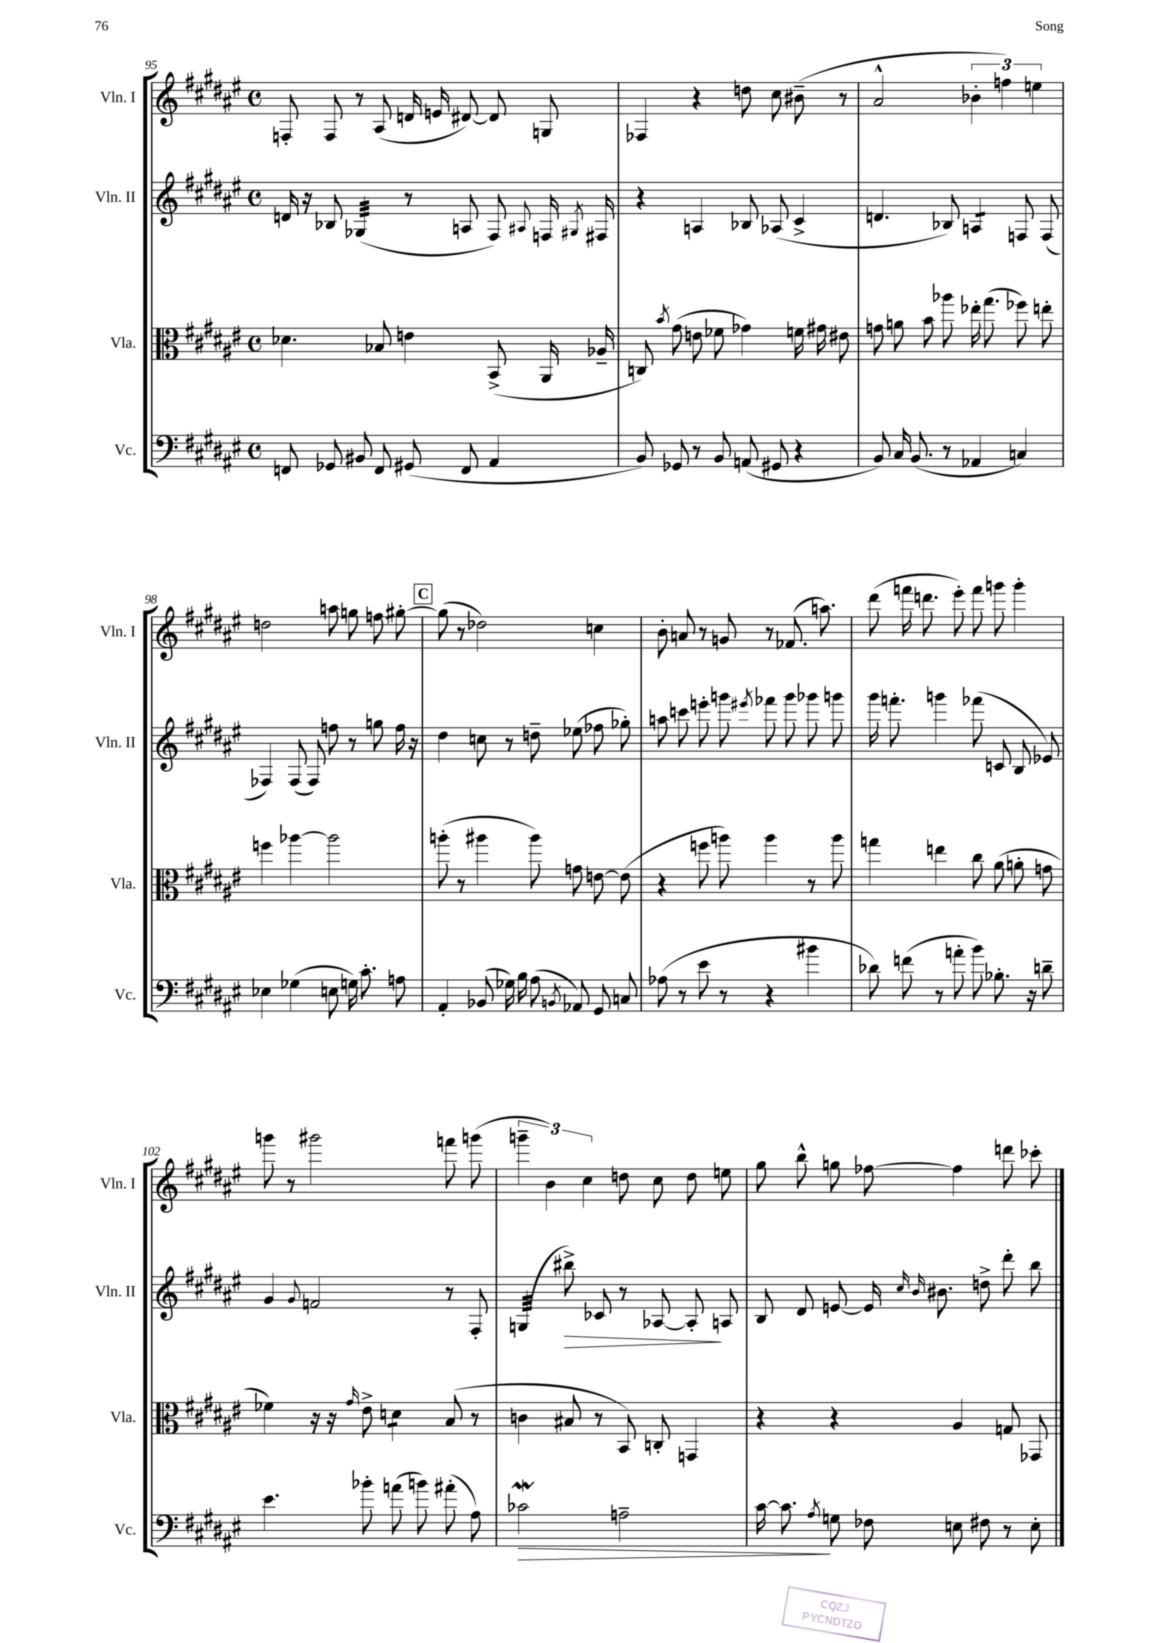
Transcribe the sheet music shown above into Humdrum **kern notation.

**kern	**kern	**kern	**kern
*staff4	*staff3	*staff2	*staff1
*clefF4	*clefC3	*clefG2	*clefG2
*k[f#c#g#d#a#e#]	*k[f#c#g#d#a#e#]	*k[f#c#g#d#a#e#]	*k[f#c#g#d#a#e#]
*M4/4	*M4/4	*M4/4	*M4/4
*met(c)	*met(c)	*met(c)	*met(c)
8FF/	4.d-\	16d/	8F'/
.	.	16r	.
8GG-/	.	8B-/	8F/
8BB#/	.	(4G-/	8r
8FF/	8B-/	.	(8A#/
(8GG#/	4e\	8r	16d/
.	.	.	16e/
8FF/	.	8A/	[8d#/)
4AA#/	(8BB^/	8F#/)	8d#/]
.	.	8qqA#/	.
.	16AA#/	16F/	8G/
.	.	8qG#/	.
.	16A-~/	16F#/	.
=	=	=	=
8BB/)	8C/)	4r	4F-/
.	8qb/	.	.
8GG-/	(8g#\	.	.
8r	8e\	4A/	4r
8BB/	8f-\	.	.
(8AA/	4g-\)	8B-/	8dd\
8GG#/	.	(8A-/	8cc#\
4r	16f\	4c#^/	(8b#~\
.	16g#\	.	.
.	8e#\	.	8r
=	=	=	=
8BB/)	8g\	4.d/	2a#^^/
16C#/	8a\	.	.
(8.BB/	.	.	.
.	8b\	.	.
8r	8aa-\	8B-/)	.
4AA-/	16ee-'\	4A/	6b-'\
.	(8.gg#\	.	.
.	.	.	6ff\)
4C/)	8ff-\)	8F/	.
.	.	.	6ee\
.	8ee'\	(8F/	.
=	=	=	=
4E-\	4ff\	4F-/)	2dd\
(4G-\	[4aa-\	(8F-/	.
.	.	8F-/)	.
8E\	2aa-\]	8ff\	8aa\
16G\)	.	8r	8gg\
8.c#'\	.	.	.
.	.	8gg\	8ff\
8A\	.	16ff\	[8gg#'\
.	.	16r	.
=	=	=	=
4AA#'/	(8aa'\	4dd#\	(8gg#\]
.	8r	.	8r
(8BB-/	4aa#\	8cc\	2dd-\)
16G-\)	.	8r	.
16B\	.	.	.
(8A#\	8aa#\)	8dd~\	.
8qBB/	.	.	.
8AA-/)	8g\	(8ee-\	.
8GG#/	[8e\	8ff-\	4cc\
8C/	(8e\]	8gg-'\)	.
=	=	=	=
(8A-\	4r	8aa\	8b'\
8r	.	8ccc\	8a/
8e#\	8ff\	8eee'\	8r
8r	8aa\)	8ggg\	8g/
.	.	8qeee#/	.
4r	4aa\	8fff-\	8r
.	.	8ggg\	(8.f-/
4b#\	8r	8ggg-\	.
.	.	.	8.aa\)
.	8aa\	8ggg\	.
=	=	=	=
8d-\)	4gg\	16ggg#\	(8ddd#\
.	.	8.fff'\	.
(8f\	.	.	16fff\
.	.	.	8.ddd\
8r	4ee\	4ggg\	.
8a'\	.	.	8eee#'\)
8b\)	8cc#\	(8fff-\	8fff\
8.B-'\	(8a#\	8c/	8ggg\
.	8a'\	8B/	4ggg'\
16r	.	.	.
8d~\	8g\	8e-/)	.
=	=	=	=
4.e#\	4f-\)	4g#/	8ggg\
.	.	.	8r
.	.	8qqg#/	.
.	16r	2f/	2ggg#\
.	16r	.	.
.	16qqg#/	.	.
8b-'\	8e#^\	.	.
(8a\	4d\	.	.
8b\)	.	.	.
(8a#'\	(8B/	8r	8fff\
8A#\)	8r	8F#'/	(8ggg\
=	=	=	=
2c-\	4c\	(4G/	6ggg~\
.	.	.	6b\)
.	8B#/	8bb#^\)	.
.	.	.	6cc#\
.	8r	8c-/	.
2A~\	8BB/)	8r	8dd\
.	8C'/	[8A-/	8cc#\
.	4GG/	8A-'/]	8dd\
.	.	8A/	8ee\
=	=	=	=
[16c#\	4r	8B/	8gg#\
8.c#\]	.	.	.
.	.	8d#/	8bb^^\
8qA#/	.	.	.
8G\	4r	[8e/	8gg\
8F-\	.	16e/]	[8ff-\
.	.	16qqcc#/	.
.	.	16qqb/	.
.	.	8.b#\	.
8E\	4A#/	.	4ff-\]
8F#\	.	8dd^\	.
8r	8G/	8ddd#'\	8ddd\
8E'\	8GG-/	8bb\	8ccc-'\
==	==	==	==
*-	*-	*-	*-
